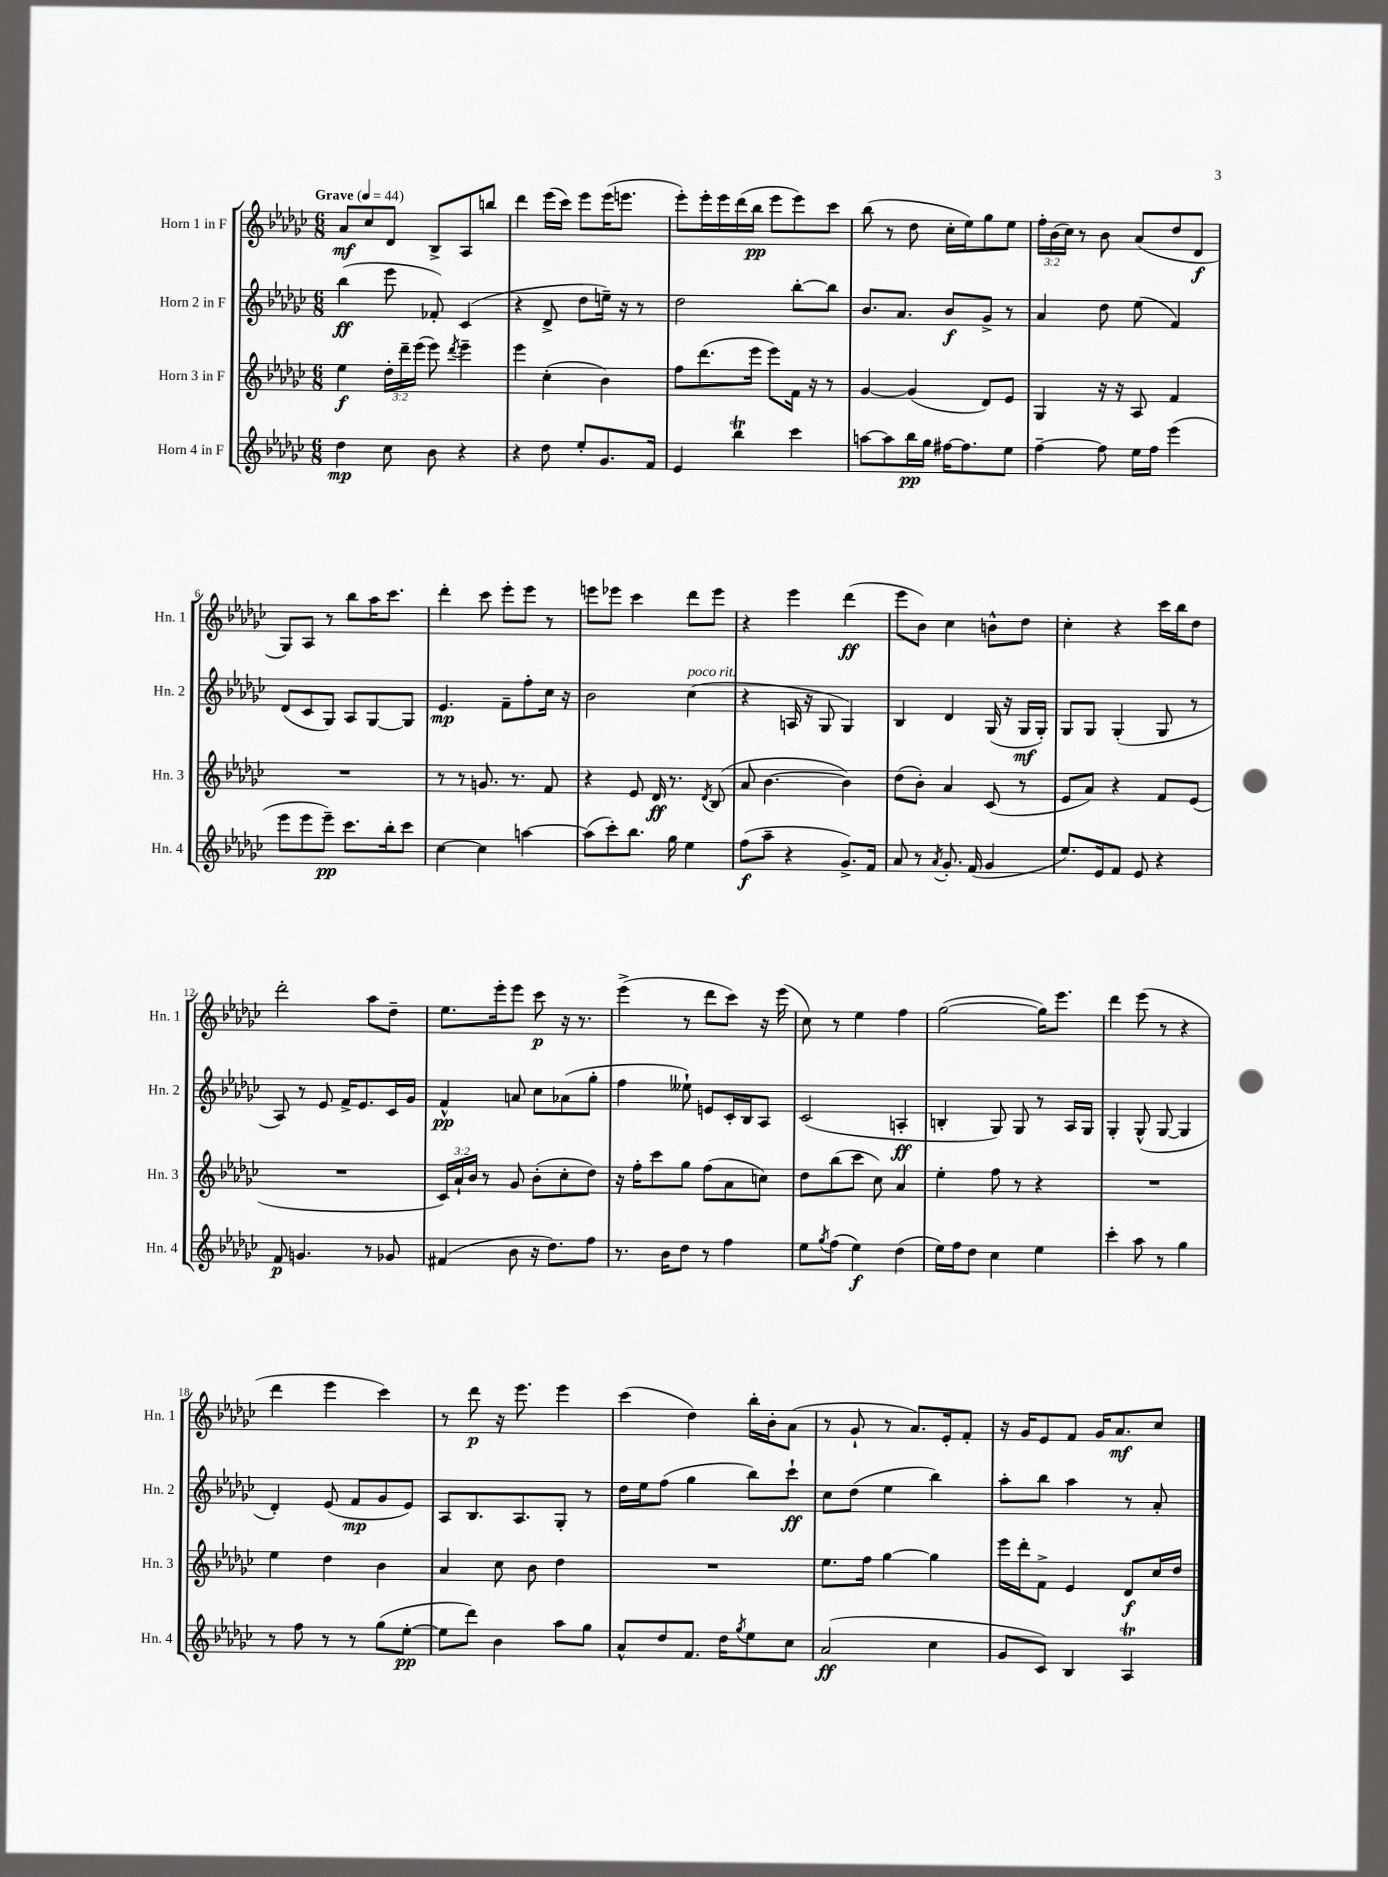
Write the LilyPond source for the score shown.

<<
\new StaffGroup <<
\new Staff = "s0" \with { instrumentName = "Horn 1 in F" shortInstrumentName = "Hn. 1" } {
    \clef treble \key ges \major \numericTimeSignature \time 6/8 \override Staff.TupletNumber.text = #tuplet-number::calc-fraction-text \tempo "Grave" 4 = 44
    aes'8\mf ces''8 des'8 bes8-> aes8 b''8 |
    des'''4 ees'''16( ces'''16) ees'''8 ees'''16( e'''8. |
    ees'''8-.) ees'''16-. ees'''16 des'''16( bes''16\pp ees'''8 ees'''8) ces'''8 |
    bes''8( r8 des''8 ces''16-. ees''16) ges''8 ees''8 |
    \tuplet 3/2 { f''16-. bes'16( ces''16) } r8 bes'8 aes'8( des''8 des'8\f |
    ges8) aes8 r8 bes''8 aes''16 ces'''8. |
    des'''4-. ces'''8 ees'''8-. ees'''8 r8 |
    e'''8 ees'''8 ces'''4 des'''8 ees'''8 |
    r4 ees'''4 des'''4\ff( |
    ees'''8 bes'8) ces''4 b'8-^ des''8 |
    ces''4-. r4 ces'''16 bes''16 des''8 |
    des'''2-. aes''8 des''8-- |
    ees''8. ees'''16-. ees'''8 ces'''8\p r16 r8. |
    ees'''4->( r8 des'''8 ces'''8) r16 ees'''16( |
    ces''8) r8 ees''4 f''4 |
    ges''2~( ges''16) ees'''8. |
    des'''4 ees'''8( r8 r4 |
    des'''4 ees'''4 ces'''4) |
    r8 des'''8\p r16 ees'''8. ees'''4 |
    ces'''4( des''4) bes''16-. bes'16-. aes'8( |
    r8 ges'8-! r8 aes'8.) ees'16-. f'8-. |
    r16 ges'16 ees'8 f'8 ges'16 aes'8.\mf ces''8 \bar "|." |
}
\new Staff = "s1" \with { instrumentName = "Horn 2 in F" shortInstrumentName = "Hn. 2" } {
    \clef treble \key ges \major \numericTimeSignature \time 6/8
    bes''4\ff( ees'''8 fes'8-.) ces'4( |
    r4 des'8-> des''8 e''16--) r16 r8 |
    des''2 bes''8~-. bes''8 |
    bes'8. aes'8. bes'8\f ges'8-> r8 |
    aes'4 des''8 ees''8( f'4) |
    des'8( ces'8 ges8) aes8 ges8~ ges8 |
    ees'4.\mp f'8-- f''8-. ces''16 r16 |
    bes'2 ces''4^\markup { \italic "poco rit." }( |
    r4 a16 r16 ges8 ges4) |
    bes4 des'4 ges16( r16 ges16\mf ges16-.) |
    ges8 ges8 ges4-.( ges8 r8 |
    aes8) r8 ees'8 f'16-> ees'8. ces'16 ges'16 |
    f'4-^\pp a'8 ces''8 aes'8( ges''8-. |
    f''4 eeses''8-!) e'8 ces'16-. bes16 aes8 |
    ces'2( a4-.\ff |
    b4-. ges8) ges8 r8 aes16 ges16 |
    ges4-. ges8-^( ges8~ ges4 |
    des'4-.) ees'8( f'8\mp ges'8 ees'8) |
    aes8 bes8. aes8. ges8-. r8 |
    des''16 ees''16 f''8( ges''4 bes''8) ces'''8-!\ff |
    ces''8 des''8( ees''4 bes''4) |
    aes''8-. bes''8 aes''4 r8 aes'8-. \bar "|." |
}
\new Staff = "s2" \with { instrumentName = "Horn 3 in F" shortInstrumentName = "Hn. 3" } {
    \clef treble \key ges \major \numericTimeSignature \time 6/8 \override Staff.TupletNumber.text = #tuplet-number::calc-fraction-text
    ees''4\f \tuplet 3/2 { des''16-. des'''16-- ees'''16( } ees'''8) \acciaccatura { des'''8 } ees'''4-- |
    ees'''4 ces''4-.( bes'4) |
    f''8 des'''8.( ees'''16 ees'''8) f'16 r16 r8 |
    ges'4~ ges'4( des'8) ees'8 |
    ges4 r16 r16 aes8 f'4 |
    R2. |
    r8 r8 g'8. r8. f'8 |
    r4 ees'8 des'16\ff r8. \acciaccatura { des'8 } bes8( |
    aes'8 bes'4.~ bes'4) |
    des''8( bes'8-.) aes'4 ces'8( r8 |
    ees'8 aes'8) r4 f'8 ees'8( |
    R2. |
    \tuplet 3/2 { ces'16) aes'16-! bes'16 } r8 ges'8 bes'8-.( ces''8-. des''8) |
    r16 f''16-. ces'''8 ges''8 f''8( aes'8 c''8) |
    des''8 bes''8( ces'''8 ces''8) aes'4 |
    ees''4-. f''8 r8 r4 |
    R2. |
    ees''4 des''4 bes'4 |
    aes'4 ces''8 bes'8 des''4 |
    R2. |
    ees''8. f''16 ges''4~ ges''4 |
    ees'''16 des'''16-. f'8-> ees'4 des'8\f ces''16 des''16 \bar "|." |
}
\new Staff = "s3" \with { instrumentName = "Horn 4 in F" shortInstrumentName = "Hn. 4" } {
    \clef treble \key ges \major \numericTimeSignature \time 6/8
    des''4\mp ces''8 bes'8 r4 |
    r4 des''8 ees''8-. ges'8. f'16 |
    ees'4 bes''4\trill ces'''4 |
    a''8~ a''8 bes''16\pp ges''16 fis''16~ fis''8. ees''8 |
    f''4~-- f''8 ees''16 f''16 ees'''4( |
    ees'''8 ees'''8 ees'''8--\pp) ces'''8. bes''16-. ces'''8 |
    ces''4~ ces''4 a''4~ |
    a''8( ces'''8-.) bes''8. ges''16 ees''4 |
    f''8\f( aes''8-- r4 ges'8.->) f'16 |
    aes'8 r8 \acciaccatura { aes'8 } ges'8.-. f'16( ges'4 |
    ees''8.) ees'16 f'8 ees'8 r4 |
    f'8\p g'4. r8 ges'8 |
    fis'4( bes'8 r16 des''8.) f''8 |
    r8. bes'16 des''8 r8 f''4 |
    ees''8 \acciaccatura { ges''8 } f''8( ees''4\f) des''4( |
    ees''16) f''16 des''8 ces''4 ees''4 |
    ces'''4-. aes''8 r8 ges''4 |
    r8 f''8 r8 r8 ges''8( ees''8~-.\pp |
    ees''8 des'''8) bes'4 aes''8 ges''8 |
    aes'8-^ des''8 f'8. des''16 \acciaccatura { ges''8 } ees''8 ces''8 |
    aes'2\ff( ces''4 |
    ges'8 ces'8) bes4 aes4\trill \bar "|." |
}
>>
>>
